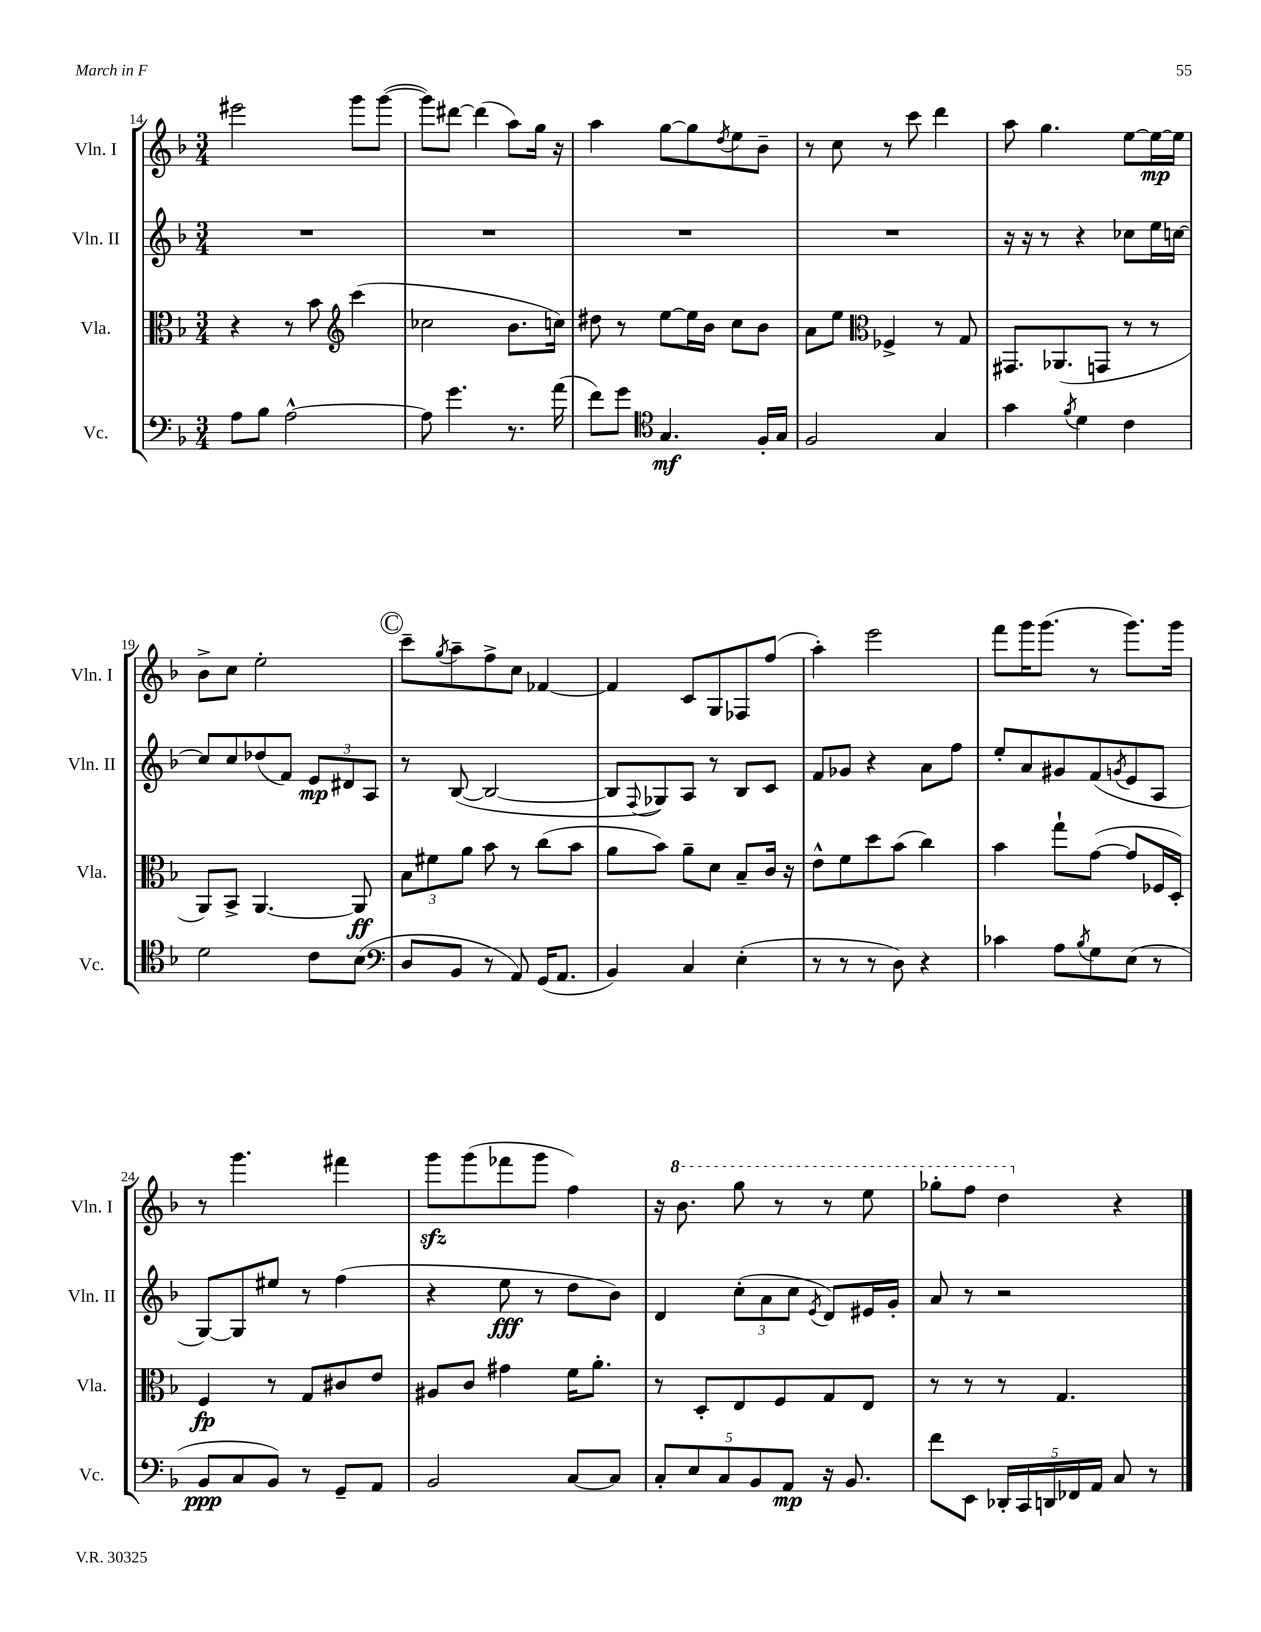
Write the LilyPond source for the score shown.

<<
\new StaffGroup <<
\new Staff = "s0" \with { instrumentName = "Vln. I" shortInstrumentName = "Vln. I" } {
    \clef treble \key f \major \numericTimeSignature \time 3/4
    eis'''2 g'''8 g'''8~( |
    g'''8) dis'''8~ dis'''4( a''8) g''16 r16 |
    a''4 g''8~ g''8 \acciaccatura { d''8 } e''8 bes'8-- |
    r8 c''8 r8 c'''8 d'''4 |
    a''8 g''4. e''8~ e''16~\mp e''16 |
    bes'8-> c''8 e''2-. |
    \mark \markup { \circle "C" } c'''8-- \acciaccatura { g''8 } a''8-- f''8-> c''8 fes'4~ |
    fes'4 c'8 g8 fes8 f''8( |
    a''4-.) e'''2 |
    f'''8 g'''16 g'''8.( r8 g'''8.) g'''16 |
    r8 g'''4. fis'''4 |
    g'''8\sfz g'''8( fes'''8 g'''8 f''4) |
    r16 \ottava #1 bes''8. g'''8 r8 r8 e'''8 |
    ges'''8-. f'''8 d'''4 \ottava #0 r4 \bar "|." |
}
\new Staff = "s1" \with { instrumentName = "Vln. II" shortInstrumentName = "Vln. II" } {
    \clef treble \key f \major \numericTimeSignature \time 3/4
    R2. |
    R2. |
    R2. |
    R2. |
    r16 r16 r8 r4 ces''8 e''16 c''16~ |
    c''8 c''8 des''8( f'8) \tuplet 3/2 { e'8\mp dis'8 a8 } |
    \mark \markup { \circle "C" } r8 bes8~( bes2~ |
    bes8 \appoggiatura { f8 } ges8) a8 r8 bes8 c'8 |
    f'8 ges'8 r4 a'8 f''8 |
    e''8-. a'8 gis'8 f'8( \acciaccatura { g'8 } e'8 a8 |
    g8~) g8 eis''8 r8 f''4( |
    r4 e''8\fff r8 d''8 bes'8) |
    d'4 \tuplet 3/2 { c''8-.( a'8 c''8 } \acciaccatura { e'8 } d'8) eis'16 g'16-. |
    a'8 r8 r2 \bar "|." |
}
\new Staff = "s2" \with { instrumentName = "Vla." shortInstrumentName = "Vla." } {
    \clef alto \key f \major \numericTimeSignature \time 3/4
    r4 r8 bes'8 \clef treble c'''4( |
    ces''2 bes'8. c''16) |
    dis''8 r8 e''8~ e''16 bes'16 c''8 bes'8 |
    a'8 e''8 \clef alto fes4-> r8 g8 |
    gis,8. aes,8.( g,8 r8 r8 |
    a,8) bes,8-> a,4.~ a,8\ff |
    \mark \markup { \circle "C" } \tuplet 3/2 { bes8 fis'8 a'8 } bes'8 r8 c''8( bes'8 |
    a'8 bes'8) a'8-- d'8 bes8-- c'16 r16 |
    e'8-^ f'8 d''8 bes'8( c''4) |
    bes'4 g''8-! g'8~( g'8 fes16 d16-.) |
    f4\fp r8 g8 cis'8 e'8 |
    ais8 c'8 gis'4 f'16 a'8.-. |
    r8 d8-. e8 f8 g8 e8 |
    r8 r8 r8 g4. \bar "|." |
}
\new Staff = "s3" \with { instrumentName = "Vc." shortInstrumentName = "Vc." } {
    \clef bass \key f \major \numericTimeSignature \time 3/4
    a8 bes8 a2~-^ |
    a8 g'4. r8. a'16( |
    f'8) g'8 \clef tenor g4.\mf f16-. g16 |
    f2 g4 |
    g'4 \acciaccatura { f'8 } d'4 c'4 |
    d'2 c'8 bes8( |
    \mark \markup { \circle "C" } \clef bass d8 bes,8 r8 a,8) g,16( a,8. |
    bes,4) c4 e4-.( |
    r8 r8 r8 d8) r4 |
    ces'4 a8 \acciaccatura { bes8 } g8 e8( r8 |
    bes,8\ppp c8 bes,8) r8 g,8-- a,8 |
    bes,2 c8~ c8 |
    \tuplet 5/4 { c8-. e8 c8 bes,8 a,8\mp } r16 bes,8. |
    f'8 e,8 \tuplet 5/4 { des,16-. c,16 d,16 fes,16 a,16 } c8 r8 \bar "|." |
}
>>
>>
\layout { \context { \Score currentBarNumber = #14 } }
